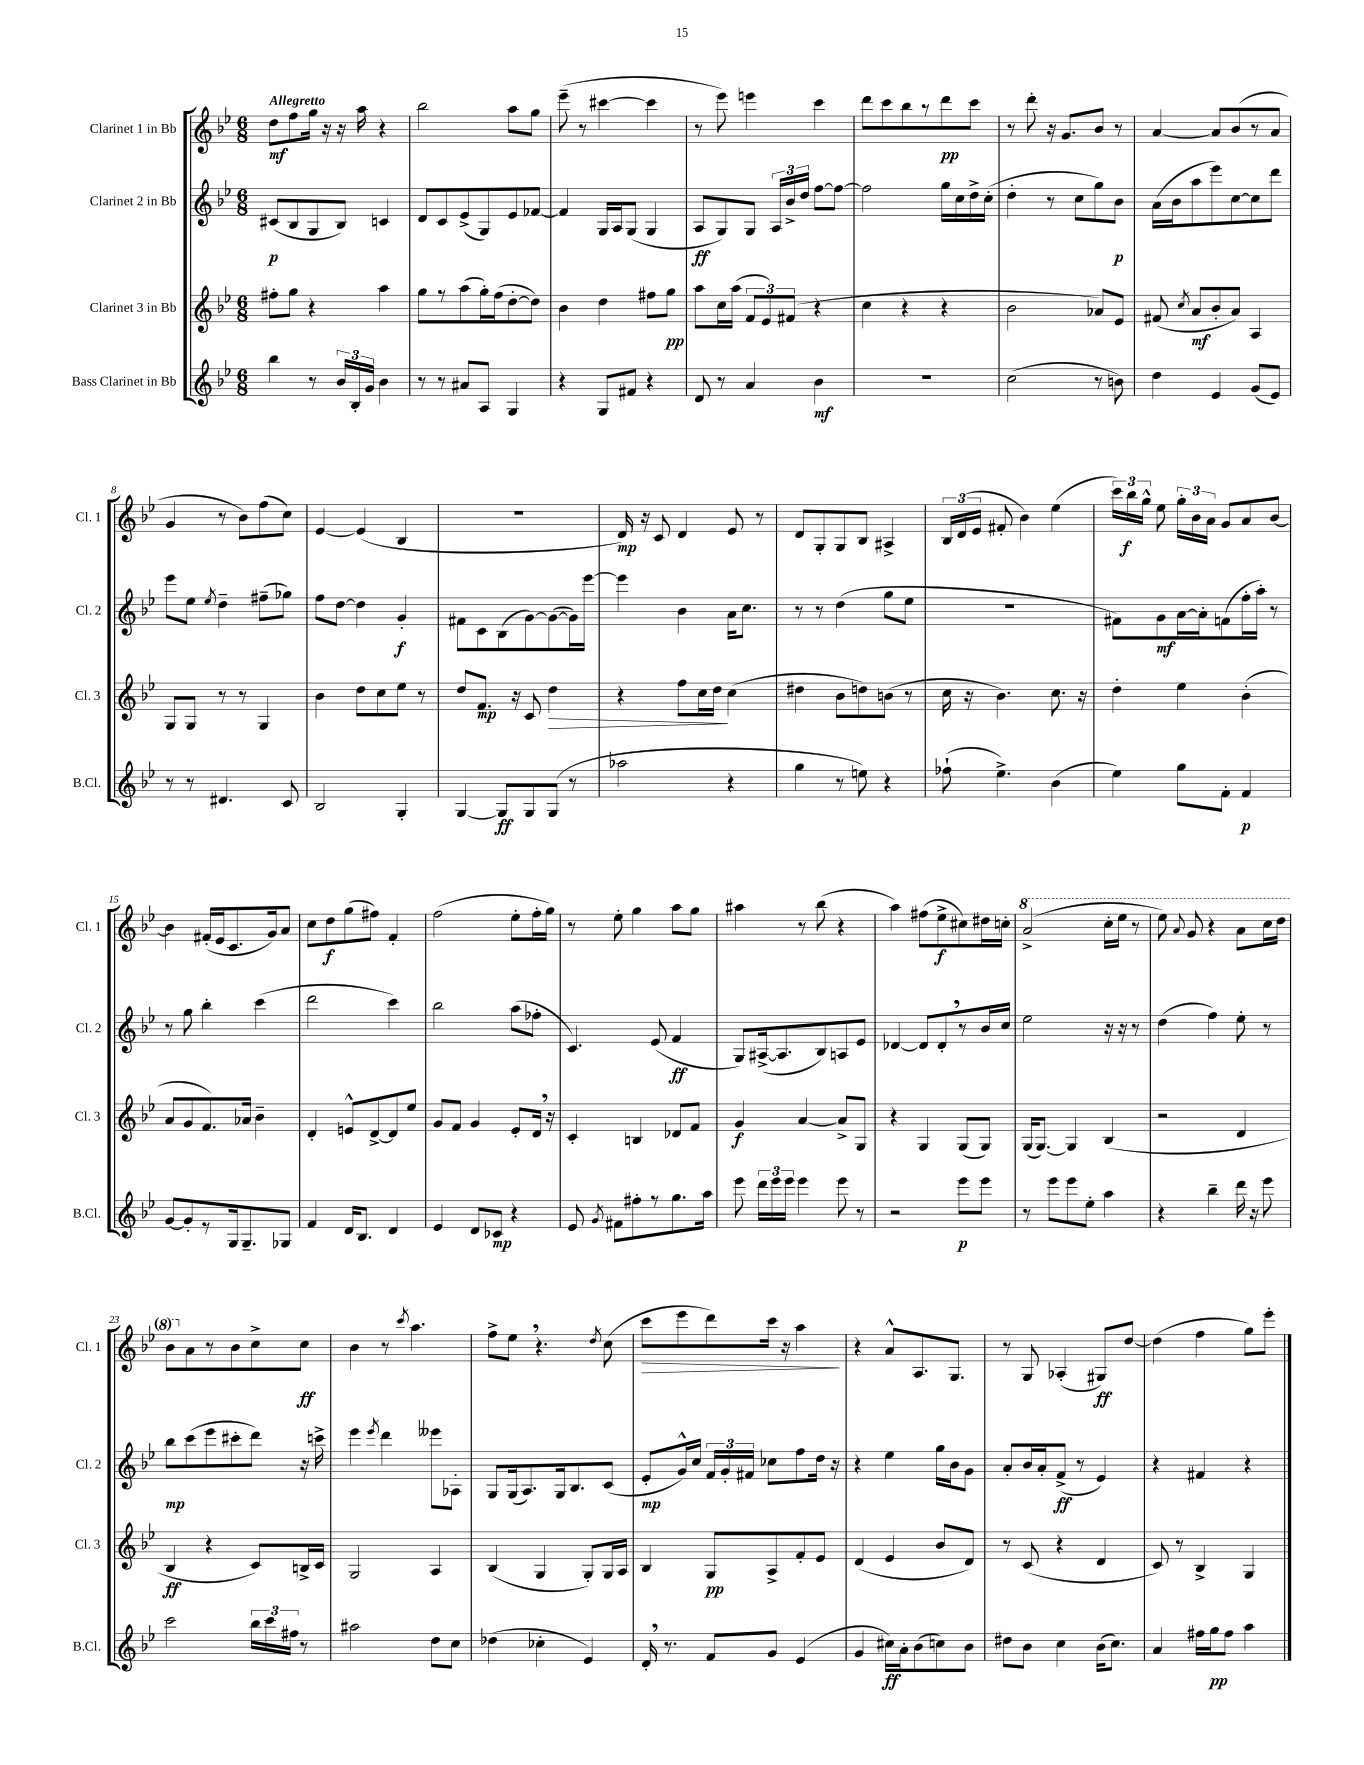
<<
\new StaffGroup <<
\new Staff = "s0" \with { instrumentName = "Clarinet 1 in Bb" shortInstrumentName = "Cl. 1" } {
    \clef treble \key bes \major \numericTimeSignature \time 6/8 \tempo "Allegretto"
    \autoBeamOff d''8[\mf f''8 g''16] r16 r16 a''16 r4 |
    bes''2 a''8[ g''8] |
    ees'''8--( r8 cis'''4~ cis'''4 |
    r8 ees'''8) e'''4 c'''4 |
    d'''8[ c'''8 bes''8 r8 d'''8\pp c'''8] |
    r8 d'''8-. r16 g'8.[ bes'8] r8 |
    a'4~ a'8[ bes'8( r8 a'8] |
    g'4 r8 bes'8[) f''8( c''8]) |
    ees'4~ ees'4( bes4 |
    R2. |
    d'16\mp) r16 c'8 d'4 ees'8 r8 |
    d'8[ g8-. g8 bes8] ais4-> |
    \tuplet 3/2 { bes16[ d'16( ees'16] } fis'8-. bes'4) ees''4( |
    \tuplet 3/2 { c'''16[) bes''16\f g''16]-^ } ees''8 \tuplet 3/2 { g''16[-. bes'16 a'16] } g'8[ a'8 bes'8]~ |
    bes'4 fis'16[-.( ees'16 c'8. g'16) a'8] |
    c''8[ d''8\f g''8( fis''8]) f'4-. |
    f''2( ees''8[-. f''16-. g''16]) |
    r8 ees''8-. g''4 a''8[ g''8] |
    ais''4 r8 bes''8( r4 |
    a''4) fis''8[( ees''8->\f cis''8) dis''16 c''16]-. |
    \ottava #1 a''2->( c'''16[-. ees'''16] r8 |
    ees'''8) \appoggiatura { a''8 } g''8 r4 a''8[ c'''16 d'''16] |
    bes''8[ \ottava #0 a'8 r8 bes'8 c''8-> c''8]\ff |
    bes'4 r8 \acciaccatura { c'''8 } a''4. |
    f''8[-> ees''8] \breathe r4. \acciaccatura { d''8 } c''8( |
    c'''8[\> ees'''8 d'''8) c'''16] r16 a''4\! |
    r4 a'8[-^ a8. g8.] |
    r8 g8 aes4-.( gis8[\ff) d''8]~ |
    d''4( f''4 g''8[) ees'''8]-. \bar "|." |
}
\new Staff = "s1" \with { instrumentName = "Clarinet 2 in Bb" shortInstrumentName = "Cl. 2" } {
    \clef treble \key bes \major \numericTimeSignature \time 6/8
    \autoBeamOff cis'8[\p( bes8 g8 bes8]) c'4 |
    d'8[ c'8 ees'8->( g8) ees'8 fes'8]~ |
    fes'4 g16[ a16 g8]( g4 |
    a8[\ff g8) g8] \tuplet 3/2 { a16[ bes'16-> d''16] } f''8[~ f''8]~ |
    f''2 g''16[ c''16 d''16-> c''16]-.( |
    d''4-. r8 c''8[ g''8) bes'8]\p |
    a'16[( bes'16 a''8 ees'''8) c''8~ c''8 d'''8] |
    ees'''8[ ees''8] \acciaccatura { ees''8 } d''4-- fis''8[--( ges''8]) |
    f''8[ d''8]~ d''4 g'4-.\f |
    fis'8[ c'8 bes8( g'8~) g'8~( g'16) ees'''16]~ |
    ees'''4 bes'4 a'16[ c''8.] |
    r8 r8 d''4( g''8[ ees''8] |
    R2. |
    fis'8[) g'8\mf a'16~ a'16-. f'8( f''16-. a''16]-.) r8 |
    r8 g''8 bes''4-. c'''4( |
    d'''2 c'''4) |
    bes''2 a''8[( fes''8]-. |
    c'4.) ees'8( f'4\ff |
    g8[) ais16~->( ais8. bes8) a8 ees'8] |
    des'4~ des'8[ des'8-. \breathe r8 bes'16 c''16] |
    ees''2 r16 r16 r8 |
    d''4( f''4) ees''8-. r8 |
    bes''8[\mp c'''8( ees'''8 cis'''8-. d'''8]) r16 c'''16-> |
    ees'''4 \acciaccatura { ees'''8 } d'''4 eeses'''8[ aes8]-. |
    g8[ g16( a8.) g16 bes8. c'8]( |
    ees'8[-.\mp g'16-^) c''16] \tuplet 3/2 { f'16[ g'16-. fis'16] } ces''8[ f''8 d''16] r16 |
    r4 ees''4 g''16[ bes'16 g'8] |
    a'8[-. bes'16 a'16-. f'8]->\ff( r8 ees'4) |
    r4 fis'4 r4 \bar "|." |
}
\new Staff = "s2" \with { instrumentName = "Clarinet 3 in Bb" shortInstrumentName = "Cl. 3" } {
    \clef treble \key bes \major \numericTimeSignature \time 6/8
    \autoBeamOff fis''8[-. g''8] r4 a''4 |
    g''8[ r8 a''8( g''16-.) f''16( d''8~-. d''8]) |
    bes'4 d''4 fis''8[ g''8]\pp |
    a''8[ c''16 a''16]( \tuplet 3/2 { f'8[ ees'8) fis'8]( } r4 |
    c''4 r4 r4 |
    bes'2 aes'8[) ees'8] |
    fis'8( \acciaccatura { c''8 } a'8[\mf bes'8-. a'8]) a4 |
    g8[ g8] r8 r8 g4 |
    bes'4 d''8[ c''8 ees''8] r8 |
    d''8[ f'8.]\mp r16 c'8 d''4\> |
    r4 f''8[ c''16 d''16]\! c''4( |
    dis''4 bes'8[ d''8) b'8]( r8 |
    c''16 r16 bes'4.) c''8. r16 |
    d''4-. ees''4 bes'4-.( |
    a'8[ g'8 f'8.) aes'16] bes'4-- |
    d'4-. e'8[-^ d'8~-> d'8 ees''8] |
    g'8[ f'8] g'4 ees'8[-. d'16] \breathe r16 |
    c'4-. b4 des'8[ f'8] |
    g'4\f a'4~ a'8[-> g8] |
    r4 g4 g8[( g8]) |
    g16[( g8.]~) g4 bes4( |
    r2 d'4 |
    bes4\ff r4 c'8[) b16-> c'16] |
    g2 a4 |
    bes4( g4 g8[-.) g16 a16] |
    bes4 g8[\pp a8-> f'8-. ees'8] |
    d'4( ees'4 bes'8[ d'8]) |
    r8 c'8( r4 d'4 |
    c'8) r8 bes4-> g4 \bar "|." |
}
\new Staff = "s3" \with { instrumentName = "Bass Clarinet in Bb" shortInstrumentName = "B.Cl." } {
    \clef treble \key bes \major \numericTimeSignature \time 6/8
    \autoBeamOff bes''4 r8 \tuplet 3/2 { bes'16[ bes16-. g'16] } bes'4 |
    r8 r8 ais'8[ a8] g4 |
    r4 g8[ fis'8] r4 |
    d'8 r8 a'4 bes'4\mf |
    R2. |
    c''2( r8 b'8) |
    d''4 ees'4 g'8[( ees'8]) |
    r8 r8 dis'4. c'8 |
    bes2 g4-. |
    g4~ g8[\ff g8 g8]( r8 |
    aes''2 r4 |
    g''4 r8 e''8) r4 |
    fes''8-!( ees''4.->) bes'4( |
    ees''4) g''8[ f'8]-. f'4\p |
    g'8[~ g'8-. r8 g16 g8.-- ges8] |
    f'4 d'16[ bes8.] d'4 |
    ees'4 d'8[ ces'8]\mp r4 |
    ees'8 \acciaccatura { g'8 } fis'8[ fis''8-. r8 g''8. a''16] |
    ees'''8 \tuplet 3/2 { d'''16[ ees'''16 ees'''16] } ees'''4 ees'''8 r8 |
    r2 ees'''8[\p ees'''8] |
    r8 ees'''8[ ees'''8 ees''8]-. a''4 |
    r4 bes''4-- d'''16 r16 ees'''8 |
    c'''2 \tuplet 3/2 { bes''16[ c'''16 fis''16] } r8 |
    ais''2 d''8[ c''8] |
    des''4( ces''4-. ees'4) |
    d'16-. \breathe r8. f'8[ g'8] ees'4( |
    g'4 cis''16[\ff) a'16-. bes'8( c''8) bes'8] |
    dis''8[ bes'8] c''4 bes'16[( c''8.]) |
    a'4 fis''16[ g''16\pp fis''8] a''4 \bar "|." |
}
>>
>>
